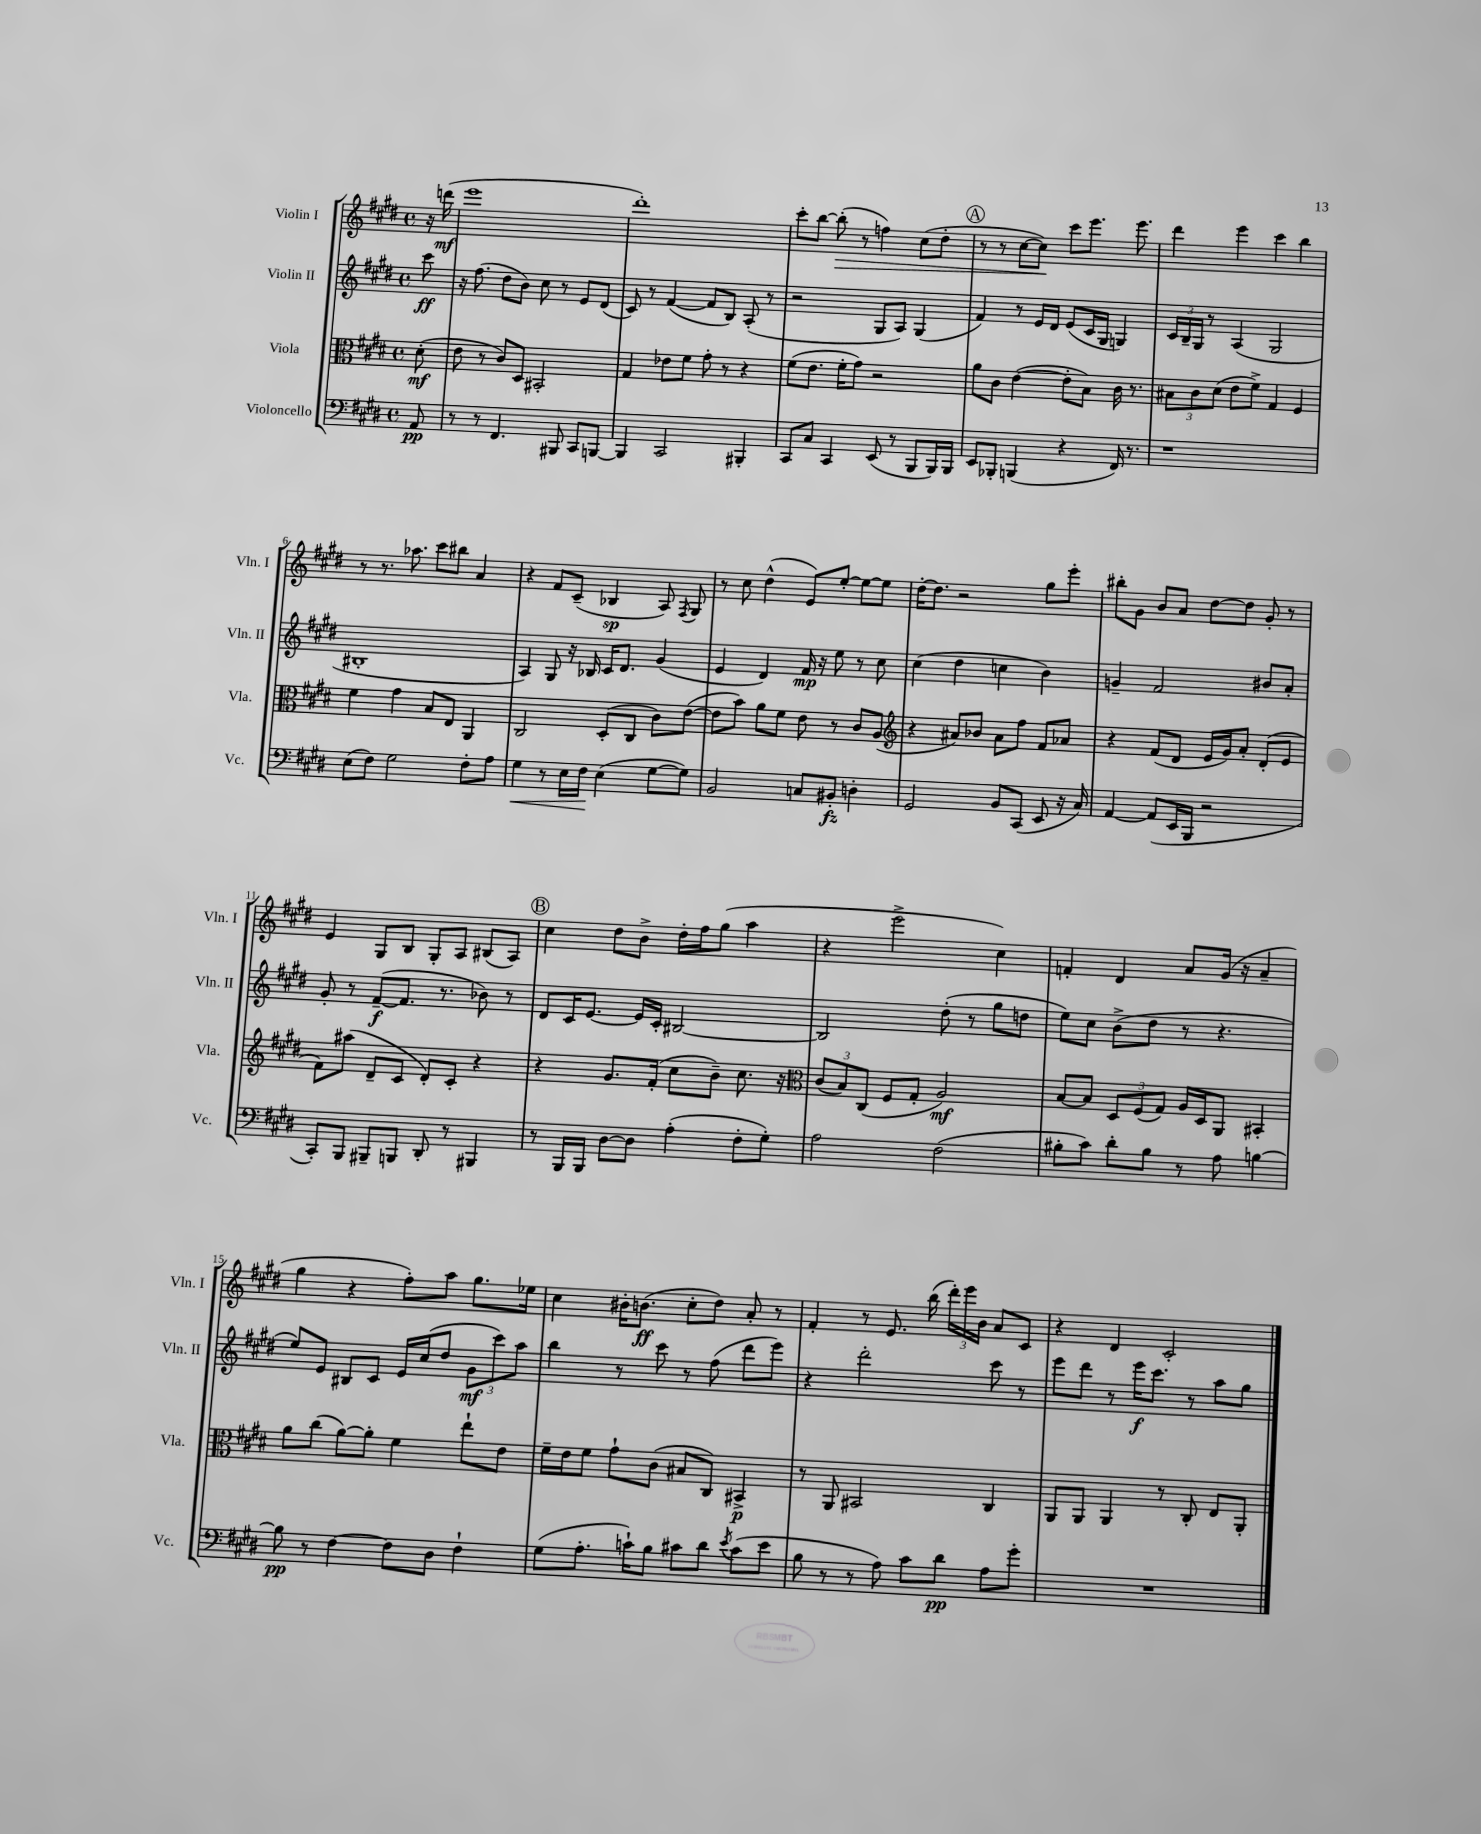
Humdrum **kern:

**kern	**kern	**kern	**kern
*staff4	*staff3	*staff2	*staff1
*clefF4	*clefC3	*clefG2	*clefG2
*k[f#c#g#d#]	*k[f#c#g#d#]	*k[f#c#g#d#]	*k[f#c#g#d#]
*M4/4	*M4/4	*M4/4	*M4/4
*met(c)	*met(c)	*met(c)	*met(c)
8AA	(8d#'	8ccc#	16r
.	.	.	(16ddd
=	=	=	=
8r	8e	16r	1eee
.	.	(8.ff#	.
8r	8r	.	.
4.FF#	8c#)	8dd#	.
.	8D#	8b)	.
.	2BB#'	8cc#	.
8BBB#	.	8r	.
8CC#	.	8e	.
[8BBB	.	(8d#	.
=	=	=	=
4BBB]	4G#	8c#)	1ddd#')
.	.	8r	.
2CC#	8e-	([4f#	.
.	8f#	.	.
.	8g#'	8f#]	.
.	8r	8B)	.
4BBB#'	4r	(8A'	.
.	.	8r	.
=	=	=	=
8CC#	(8f#	2r	8ccc#'
8C#	8.e	.	[8bb
4CC#	.	.	(8bb']
.	16f#'	.	.
.	8g#)	.	8r
(8EE	2r	8G#	4ff)
8r	.	8A)	.
8BBB	.	(4G#	(8cc#
16BBB)	.	.	8dd#'
16BBB	.	.	.
=	=	=	=
8EE	8a	4f#)	8r
8BBB-'	8c#	.	8r
(4BBB	([4e	8r	[8cc#
.	.	16e	8cc#])
.	.	16d#	.
4r	8e']	(8e	8ccc#
.	8B)	16c#	8.eee
.	.	16G#	.
16FF#)	16c#	4G)	.
8.r	8.r	.	8.eee
=	=	=	=
1r	12B#	24c#	4ddd#
.	.	24B~	.
.	12c#	24G#	.
.	.	8r	.
.	(12d#	.	.
.	8e	(4A	4eee
.	8f#^)	.	.
.	4G#	2G#	4ccc#
.	4F#	.	4bb
=	=	=	=
(8E	4f#	1B#'	8r
8F#)	.	.	8.r
2G#	4g#	.	.
.	.	.	8.aa-
.	8B	.	8ccc#
.	8E	.	8bb#
8F#'	4AA	.	4a
8A	.	.	.
=	=	=	=
4G#	2C#	4A)	4r
8r	.	8G#	8f#
16E	.	16r	(8c#~
16F#	.	16B-	.
(4E	(8D#'	16c#	4B-
.	.	8.d#	.
.	8C#	.	.
[8G#	8c#)	(4g#	8A)
.	.	.	8qF#
8G#])	([8e	.	8G#
=	=	=	=
2BB	8e]	4e	8r
.	8b)	.	8cc#
.	8a	4d#)	(4dd#^^
.	8f#	.	.
8C	8e	16f#	8e)
.	.	16r	.
8BB#'	8r	8ee	[8ee'
4D'	8c#	8r	8ee_
.	(8A	8cc#	8ee]
=	=	=	=
*	*clefG2	*	*
2GG#	4r	(4cc#	[16dd#'
.	.	.	8.dd#]
.	8a#)	4dd#	2r
.	8b-	.	.
8BB	8a#	4cc	.
(8CC#	8ff#	.	.
8EE	8f#	4b)	8gg#
16r	8a-	.	8eee'
16C#)	.	.	.
=	=	=	=
[4AA	4r	4g~	8bb#'
.	.	.	8g#
(8AA]	(8f#	2f#	8b
16EE	8d#	.	8a
16BBB	.	.	.
2r	16e	.	[8dd#
.	16g#)	.	.
.	8a'	.	8dd#]
.	(8d#'	8b#	8g#'
.	8e	8a'	8r
=	=	=	=
8CC#')	8f#)	8g#'	4e
8BBB	(8aa#	8r	.
8BBB#~	8d#~	([8f#~	8G#
8BBB	8c#	8.f#]	8B
8DD#'	8d#')	.	8G#'
.	.	8.r	.
8r	8c#'	.	8A
4BBB#	4r	8b-)	(8B#
.	.	8r	8A)
=	=	=	=
8r	4r	8d#	4cc#
16BBB	.	16c#	.
16BBB	.	[8.e	.
[8D#	8.g#	.	8dd#
8D#]	.	16e]	8b^
.	(16f#'	16c#'	.
(4A'	8cc#	[2B#	16dd#'
.	.	.	16ff#
.	8b~)	.	(8gg#
8F#'	8.cc#	.	4aa
8G#')	.	.	.
.	16r	.	.
=	=	=	=
*	*clefC3	*	*
2A	(12c#	2B#]	4r
.	12B)	.	.
.	(12C#	.	.
.	8F#	.	2eee^
.	8G#'	.	.
(2F#	2A)	(8dd#'	.
.	.	8r	.
.	.	8gg#	4cc#)
.	.	8dd	.
=	=	=	=
8B#'	[8B	8ee)	4f'
8c#)	8B]	8cc#	.
8d#'	12D#	(8b^	4d#
.	(12F#	.	.
8B#	.	8dd#	.
.	12G#)	.	.
8r	16A	8r	8a
.	16D#	.	.
8A	8AA	4.r	(16g#
.	.	.	16r
[4B	4BB#'	.	4a~
=	=	=	=
8B]	8a	8ee)	4gg#
8r	(8cc#	8e	.
[4F#	[8a)	8B#	4r
.	8a']	8c#	.
8F#]	4f#	16e	8ff#')
.	.	(16cc#	.
8D#	.	8dd#	8aa
4F#`	8ee`	12g#	8.gg#
.	.	12ccc#)	.
.	8e	.	.
.	.	12aa	.
.	.	.	16ee-
=	=	=	=
(8G#	16f#~	4bb	4cc#
.	16e	.	.
8.A'	8f#	.	.
.	8g#`	8r	16b#'
16c`)	.	.	(8.b
8B	(8c#	8ccc#	.
8c#	8B#	8r	8cc#'
8d#	8C#)	(8ff#	8dd#)
8qe	.	.	.
(8c#	4BB#^	8ddd#	8a'
8e	.	8eee)	8r
=	=	=	=
8B	8r	4r	4f#'
8r	8AA	.	.
8r	2BB#	2ddd#'	8r
8A)	.	.	8.e
8c#	.	.	.
.	.	.	(16bb
8d#	.	.	24ddd#')
.	.	.	24eee
.	.	.	24b
8A	4C#	8ccc#	8a
8g#'	.	8r	8c#
=	=	=	=
1r	8AA	8eee	4r
.	8AA	8ddd#	.
.	4AA	8r	4d#
.	.	16eee	.
.	.	8.ccc#	.
.	8r	.	2c#'
.	8C#'	8r	.
.	8E	8aa	.
.	8AA'	8gg#	.
==	==	==	==
*-	*-	*-	*-
